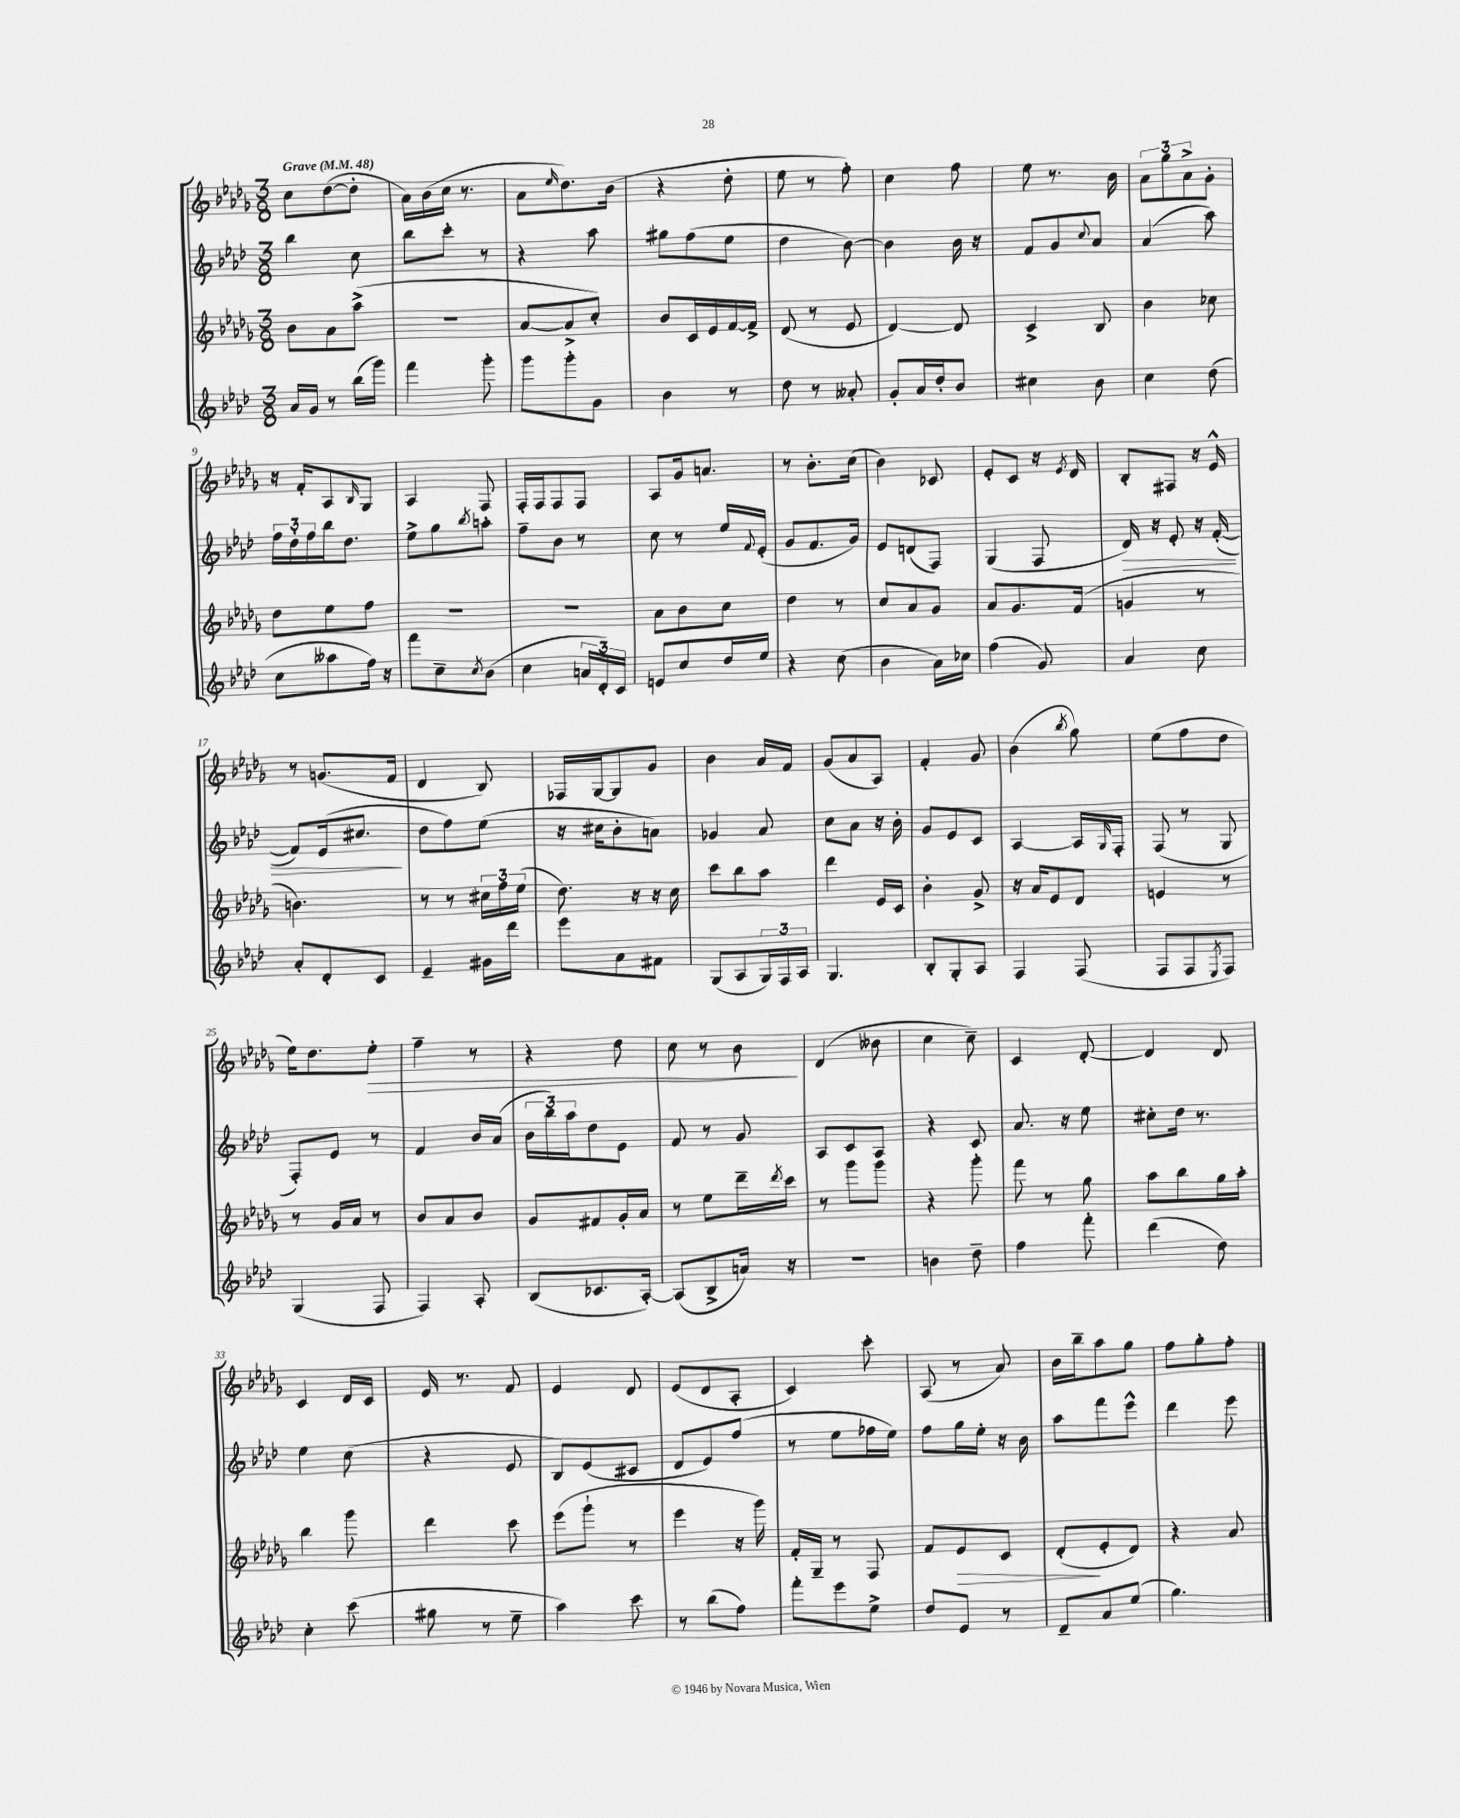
<<
\new StaffGroup <<
\new Staff = "s0" {
    \clef treble \key des \major \numericTimeSignature \time 3/8 \tempo "Grave" 4 = 48
    c''8 des''8~( des''8-. |
    aes'16) bes'16( c''16 r8. |
    aes'8 \grace { ees''16 } des''8.) bes'16( |
    r4 des''8-. |
    ees''8 r8 f''8-.) |
    c''4 f''8 |
    ees''8 r8. bes'16 |
    \tuplet 3/2 { aes'8 ges''8 aes'8-> } ges'8-. |
    r16 f'16-. aes8 \grace { bes16 } ges8 |
    aes4 f8 |
    f16-. f16 f8 f8 |
    aes8 ges'16 a'8. |
    r8 bes'8.-. c''16( |
    bes'4) ces'8 |
    ees'8-. c'8 r16 \acciaccatura { ees'8 } des'16 |
    bes8-. fis8 r16 ees'16-^ |
    r8 g'8.( f'16 |
    des'4 bes8) |
    fes16 ges16~ ges8 ges'8 |
    bes'4 aes'16 f'16 |
    ges'8( aes'8 aes8) |
    f'4-. ges'8 |
    bes'4( \acciaccatura { bes''8 } ges''8) |
    ees''8( f''8 des''8 |
    ees''16) des''8. ees''8-.\> |
    f''4-- r8 |
    r4 des''8 |
    c''8 r8 bes'8\! |
    des'4( beses'8 |
    c''4 c''8--) |
    c'4 des'8~-. |
    des'4 des'8 |
    c'4 des'16 c'16 |
    ees'16 r8. f'8 |
    ees'4 des'8 |
    ees'8( des'8 aes8-. |
    c'4) c'''8-. |
    aes8( r8 aes'8) |
    bes'16 bes''16-- aes''8 ges''8 |
    f''8 ges''8-. f''8-. \bar "|." |
}
\new Staff = "s1" {
    \clef treble \key aes \major \numericTimeSignature \time 3/8
    bes''4 c''8 |
    bes''8 c'''8-. r8 |
    r4 aes''8 |
    gis''8 f''8( ees''8 |
    des''4 bes'8~) |
    bes'4 bes'16 r16 |
    f'8 g'8 \appoggiatura { c''8 } aes'8 |
    aes'4( aes''8) |
    \tuplet 3/2 { f''16 des''16-. f''16 } bes''16 des''8. |
    ees''8-> g''8 \acciaccatura { bes''8 } a''8-. |
    f''8-- bes'8 r8 |
    c''8 r8 ees''16 \appoggiatura { f'8 } ees'16-.( |
    g'8 f'8. g'16) |
    ees'8 d'8( f8) |
    g4( f8 |
    des'16\>) r16 ees'8-. r16 f'16~-.( |
    f'8) ees'16( cis''8.\! |
    des''8 f''8) ees''8( |
    r16 cis''16 bes'8-. a'8) |
    ges'4 aes'8 |
    c''8 aes'8 r16 bes'16-. |
    g'8 ees'8 c'8 |
    aes4~ aes16 \grace { g16 } f16-. |
    f8( r8 g8 |
    f8-.) ees'8 r8 |
    f'4 bes'16 aes'16( |
    \tuplet 3/2 { bes'16 bes''16) aes''16 } des''8 ees'8 |
    f'8 r8 g'8 |
    aes8 c'8 aes8 |
    r4 c'8 |
    aes'8. r16 ees''8 |
    cis''8-. des''16 r8. |
    ees''4 c''8( |
    r4 ees'8 |
    bes8) ees'8( cis'8 |
    des'8 ees'8) f''8( |
    r8 ees''8 fes''16 ees''16) |
    f''8 g''16 ees''16-. r16 bes'16 |
    aes''8 f'''8 ees'''8-^ |
    des'''4 ees'''8 \bar "|." |
}
\new Staff = "s2" {
    \clef treble \key des \major \numericTimeSignature \time 3/8
    bes'8 aes'8 aes''8->( |
    R4. |
    aes'8~ aes'8-> c''8-.) |
    bes'8 c'16 ees'16 f'16~ f'16-> |
    des'8( r8 ees'8 |
    des'4~) des'8 |
    c'4-> bes8 |
    bes'4 ces''8 |
    des''8 ees''8 f''8 |
    R4. |
    R4. |
    aes'8 bes'8 c''8 |
    des''4 r8 |
    c''8 aes'8 ges'8 |
    aes'8 ges'8. f'16( |
    g'4 r8 |
    b'4.) |
    r8 r8 \tuplet 3/2 { cis''16 f''16 ees''16( } |
    des''8.) r16 r16 c''16 |
    c'''8 bes''8 aes''8 |
    des'''4 ees'16 c'16 |
    bes'4-. ges'8-> |
    r16 aes'16 ees'8 des'8 |
    e'4 r8 |
    r8 ges'16 aes'16 r8 |
    bes'8 aes'8 bes'8 |
    ges'8 fis'8 ges'16-. aes'16 |
    r8 ees''8 des'''16-- \acciaccatura { des'''8 } c'''16 |
    r8 ges'''8 ges'''8 |
    r4 ges'''8-. |
    f'''8 r8 ges''8 |
    aes''8 bes''8 ges''16 aes''16-. |
    bes''4 ges'''8 |
    des'''4 c'''8 |
    ees'''8( ges'''8-! r8 |
    ees'''4 r16 ges'''16) |
    f'16-. ges16-- r8 f8 |
    f'8 ees'8\> c'8 |
    des'8-.\!( ees'8-. des'8) |
    r4 aes'8 \bar "|." |
}
\new Staff = "s3" {
    \clef treble \key aes \major \numericTimeSignature \time 3/8
    aes'16 g'16 r8 bes''16( g'''16) |
    f'''4 g'''8-. |
    g'''8 g'''8-. g'8 |
    bes'4 r8 |
    des''8 r8 aeses'8-. |
    g'8-. aes'16 des''16-. bes'8 |
    cis''4 bes'8 |
    c''4 des''8( |
    c''8 aeses''8 f''16) r16 |
    f'''8 c''8-- \acciaccatura { c''8 } bes'8( |
    c''4 \tuplet 3/2 { a'16 des'16-.) c'16 } |
    e'8 c''8 des''16 ees''16 |
    r4 c''8( |
    bes'4 aes'16) ces''16 |
    f''4( g'8) |
    aes'4 c''8 |
    aes'8-. des'8-. c'8 |
    ees'4-- gis'16 des'''16 |
    ees'''8 aes'8 fis'8 |
    g8( aes8 \tuplet 3/2 { g16) f16 aes16 } |
    g4. |
    bes8-. g8-. aes8 |
    f4 f8( |
    f8 f8 \acciaccatura { ees8 } f8) |
    g4( f8 |
    f4) aes8-. |
    bes8( ces'8. aes16~-.) |
    aes8( bes8-> a'16) r16 |
    R4. |
    b'4 des''8-- |
    f''4 f'''8-. |
    des'''4( des''8) |
    c''4-. c'''8( |
    gis''8 r8 ees''8-- |
    aes''4) c'''8 |
    r8 bes''8( f''8) |
    f'''8-. ees'''8 ees''8-> |
    des''8 ees'8 r8 |
    des'8-- aes'8 ees''8( |
    g''4.) \bar "|." |
}
>>
>>
